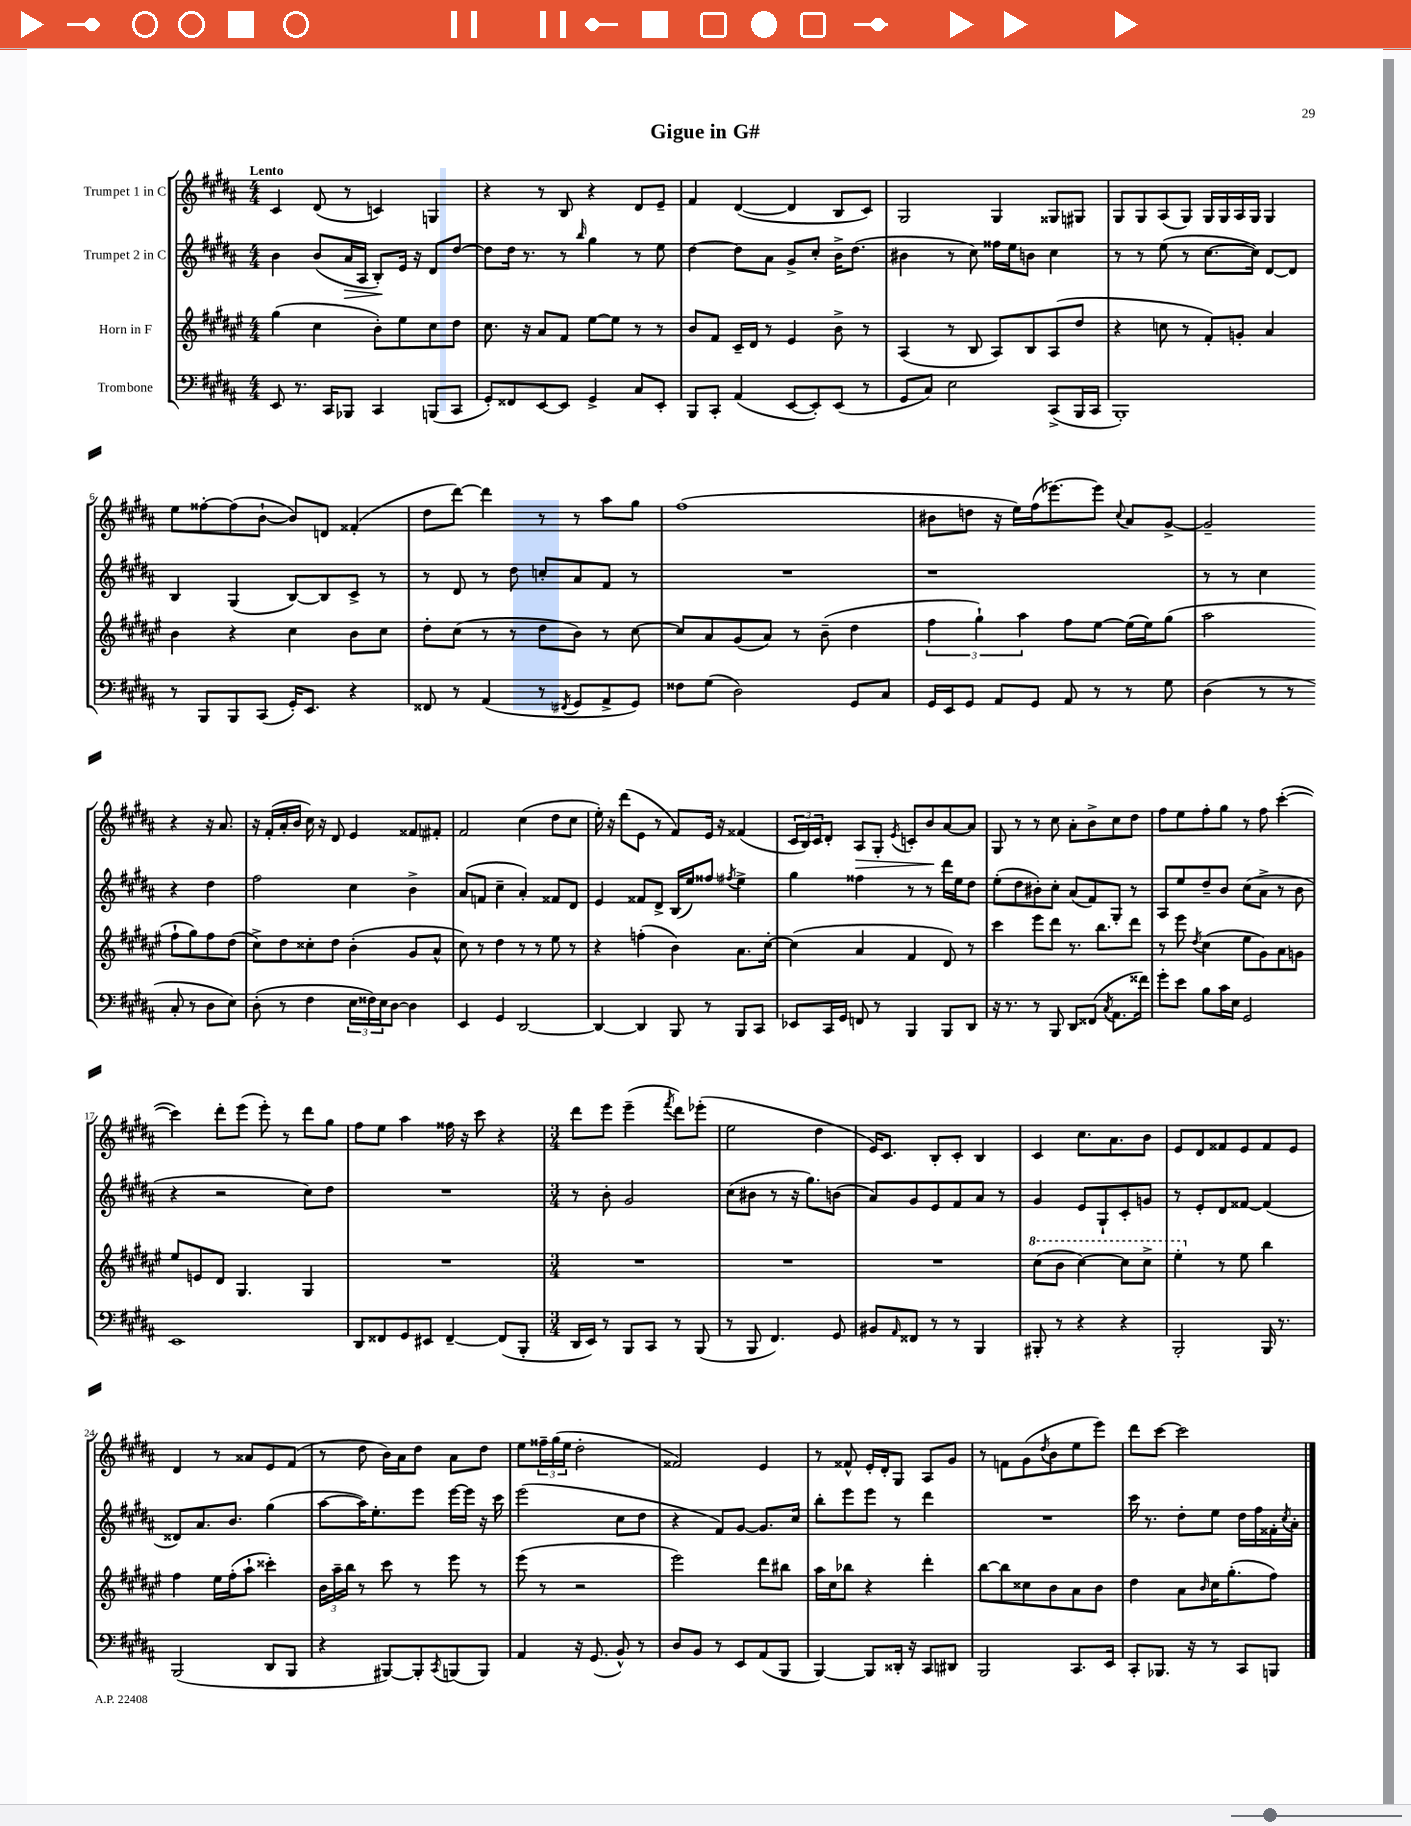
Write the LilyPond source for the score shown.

\header { title = "Gigue in G#" }
<<
\new StaffGroup <<
\new Staff = "s0" \with { instrumentName = "Trumpet 1 in C" } {
    \clef treble \key b \major \numericTimeSignature \time 4/4 \tempo "Lento"
    cis'4 dis'8( r8 c'4) g4 |
    r4 r8 b8 r4 dis'8 e'8-- |
    fis'4 dis'4~( dis'4 b8 cis'8) |
    gis2 gis4 gisis8 gis8 |
    gis8 gis8 ais8( gis8) gis16 gis16 ais16 gis16 gis4 |
    e''8 fisis''8~-. fisis''8( b'8~-! b'8) d'8 fisis'4-.( |
    dis''8 dis'''8~) dis'''4 r8 r8 ais''8 gis''8 |
    fis''1( |
    bis'8 d''8 r16 e''16) fis''16( ees'''8.~) ees'''8 \appoggiatura { cis''8 } ais'8 gis'8~-> |
    gis'2-- r4 r16 ais'8. |
    r16 fis'16-.( ais'16-. b'16 cis''16) r16 dis'8 e'4 fisis'8 fis'8-. |
    fis'2 cis''4( dis''8 cis''8 |
    e''16-.) r16 dis'''8( e'8 r8 fis'8) e'16 r16 fisis'4( |
    \tuplet 3/2 { cis'16 b16) cis'16 } dis'8-. ais8\> gis8-. \acciaccatura { e'8 } c'8-. b'8\! ais'8~ ais'8 |
    gis8 r8 r8 cis''8 ais'8-. b'8-> cis''8 dis''8 |
    fis''8 e''8 fis''8-. gis''8 r8 fis''8 cis'''4~-.( |
    cis'''4) dis'''8-. e'''8( e'''8-.) r8 dis'''8 gis''8 |
    fis''8 e''8 ais''4 fisis''16 r16 cis'''8 r4 |
    \numericTimeSignature \time 3/4 dis'''8 e'''8 e'''4--( \acciaccatura { fis'''8 } dis'''8) ees'''8-.( |
    e''2 dis''4 |
    e'16) cis'8. b8-. cis'8-. b4 |
    cis'4 cis''8. ais'8. b'8 |
    e'8 dis'8 fisis'8 e'8 fisis'8 e'8 |
    dis'4 r8 aisis'8 e'8 fis'8( |
    r8 dis''8 b'16) ais'16 dis''8 ais'8 dis''8 |
    e''8 \tuplet 3/2 { fisis''16-- gis''16( e''16 } dis''2-. |
    fisis'2) e'4 |
    r8 fisis'8-^ e'16-. dis'16-. gis8 ais8 gis'8 |
    r8 f'8 gis'8( \acciaccatura { dis''8 } b'8 e''8 e'''8) |
    dis'''8 cis'''8~ cis'''2 \bar "|." |
}
\new Staff = "s1" \with { instrumentName = "Trumpet 2 in C" } {
    \clef treble \key b \major \numericTimeSignature \time 4/4
    b'4 b'8( ais'16\> ais16 b8-.\!) e'16 r16 dis'8 dis''8~ |
    dis''8 dis''16 r8. r8 \grace { b''16 } gis''4 r8 e''8 |
    dis''4~ dis''8 ais'8 gis'8-> cis''8-. b'16-> dis''8.( |
    bis'4 r8 cis''8) fisis''16 e''16 b'8 cis''4 |
    r8 r8 e''8( r8 cis''8.~ cis''16) dis'8~ dis'8 |
    b4 gis4( b8~) b8 cis'8-> r8 |
    r8 dis'8 r8 dis''8 c''8-. ais'8 fis'8 r8 |
    R1 |
    r1 |
    r8 r8 cis''4 r4 dis''4 |
    fis''2 cis''4 b'4-> |
    ais'8( f'8 cis''4-- ais'4-.) fisis'8 dis'8 |
    e'4 fisis'8 dis'8-> b16( e''16) fisis''8 \acciaccatura { fis''8 } e''4-> |
    gis''4 fisis''4 r8 r8 dis'''16 e''16 dis''8 |
    e''8-.( dis''8 bis'8-.) cis''8-. ais'8( fis'8) gis8-. r8 |
    ais8 e''8 dis''8-- b'8 cis''8( ais'8-> r8 b'8 |
    r4 r2 cis''8) dis''8 |
    R1 |
    \numericTimeSignature \time 3/4 r8 b'8-. gis'2 |
    cis''8( bis'8 r8 r16 gis''8.) b'8( |
    ais'8) gis'8 e'8 fis'8 ais'8 r8 |
    gis'4 e'8 gis8-! cis'8-. g'8 |
    r8 e'8-. dis'8 fisis'8~ fisis'4( |
    disis'8) ais'8. b'8. gis''4( |
    ais''8~ ais''16) e''8.-. e'''8 e'''16~ e'''16 r16 cis'''16 |
    e'''2( cis''8 dis''8 |
    r4 fis'8) gis'8~ gis'8. cis''16 |
    b''8-. e'''8 e'''8 r8 dis'''4 |
    R2. |
    cis'''16 r8. dis''8-. e''8 dis''16 fis''16 fisis'16-. \acciaccatura { cis''8 } ais'16-. \bar "|." |
}
\new Staff = "s2" \with { instrumentName = "Horn in F" } {
    \clef treble \key fis \major \numericTimeSignature \time 4/4
    gis''4( cis''4 b'8-.) eis''8 cis''8 dis''8 |
    cis''8. r16 ais'8 fis'8 eis''8~ eis''8 r8 r8 |
    b'8 fis'8 cis'16-- dis'16 r8 eis'4 b'8-> r8 |
    ais4( r8 b8 ais8) b8 ais8( dis''8 |
    r4 c''8 r8 fis'8-.) g'8-. ais'4 |
    b'4 r4 cis''4 b'8 cis''8 |
    dis''8-. cis''8( r8 r8 dis''8 b'8) r8 cis''8~ |
    cis''8 ais'8 gis'8( ais'8) r8 b'8--( dis''4 |
    \tuplet 3/2 { fis''4 gis''4-!) ais''4 } fis''8 eis''8~ eis''16( eis''16) gis''8( |
    ais''2 fis''8-! gis''8) fis''8 dis''8( |
    cis''8->) dis''8 cisis''8-. dis''8 b'4-.( gis'8 ais'8-^ |
    cis''8) r8 dis''4 r8 r8 eis''8 r8 |
    r4 f''4-.( b'4) ais'8. cis''16~-. |
    cis''4( ais'4 fis'4 dis'8) r8 |
    cis'''4 eis'''8 dis'''8 r8. b''8. dis'''8 |
    r8 eis'''8 \acciaccatura { dis''8 } cis''4( eis''8 gis'8) ais'8 g'8 |
    eis''8 e'8 dis'8 gis4. gis4 |
    R1 |
    \numericTimeSignature \time 3/4 R2. |
    R2. |
    R2. |
    \ottava #1 cis'''8( b''8 cis'''4~) cis'''8 cis'''8-> |
    eis'''4-. \ottava #0 r8 eis''8 b''4 |
    fis''4 eis''16 fis''16-.( ais''8-! cisis'''4-.) |
    \tuplet 3/2 { b'16 ais''16-- b''16 } r8 cis'''8 r8 eis'''8 r8 |
    eis'''8( r8 r2 |
    eis'''2) dis'''8 bis''8 |
    ais''16 cis''16 bes''8 r4 dis'''4-. |
    b''8~ b''8 cisis''8 b'8 ais'8 b'8 |
    dis''4 ais'8 \grace { b'16 } cis''16 gis''8.-.( fis''8) \bar "|." |
}
\new Staff = "s3" \with { instrumentName = "Trombone" } {
    \clef bass \key b \major \numericTimeSignature \time 4/4
    e,8 r8. cis,16 bes,,8 cis,4 b,,8( cis,8 |
    gis,8-.) fisis,8 e,8~ e,8 gis,4-> cis8 e,8-. |
    b,,8 cis,8-. ais,4( e,8~ e,8-.) e,8( r8 |
    gis,8 cis8) e2 cis,8->( b,,16 cis,16 |
    b,,1-.) |
    r8 b,,8 b,,8 cis,8( gis,16-.) e,8. r4 |
    fisis,8 r8 ais,4( r8 \acciaccatura { fis,8 } gis,8 ais,8-> gis,8) |
    fisis8 gis8( dis2) gis,8 cis8 |
    gis,16 e,16 gis,8 ais,8 gis,8 ais,8 r8 r8 gis8 |
    dis4( r8 r8 cis8-. r8 dis8 e8) |
    dis8-.( r8 fis4 \tuplet 3/2 { e16 fisis16) e16 } dis8~ dis4 |
    e,4 gis,4 dis,2~ |
    dis,4~ dis,4 b,,8 r8 b,,8 cis,8 |
    ees,8 cis,16 gis,16 f,8 r8 b,,4 b,,8 dis,8 |
    r16 r8. r8 b,,8 dis,8 fisis,8( \acciaccatura { cis8 } ais,8. fisis'16) |
    gis'8-. e'8 b8 cis'16 e16 gis,2 |
    e,1 |
    dis,8 fisis,8 gis,8 eis,8 fisis,4~-- fisis,8( b,,8-. |
    \numericTimeSignature \time 3/4 dis,16 e,16) r8 b,,8 cis,8 r8 b,,8( |
    r8 b,,8 fis,4.) gis,8 |
    bis,8 \grace { ais,16 } fisis,8 r8 r8 b,,4 |
    bis,,8-. r8 r4 r4 |
    b,,2-. b,,16 r8. |
    b,,2( dis,8 b,,8 |
    r4 bis,,8~) bis,,8-. \acciaccatura { cis,8 } b,,8( b,,8) |
    ais,4 r16 gis,8.( b,8-^) r8 |
    dis8 b,8 r8 e,8 ais,8( b,,8 |
    b,,4~) b,,8 disis,16-. r16 cis,8 dis,8 |
    b,,2 cis,8. e,16 |
    cis,8-. bes,,8. r16 r8 cis,8 b,,8 \bar "|." |
}
>>
>>
